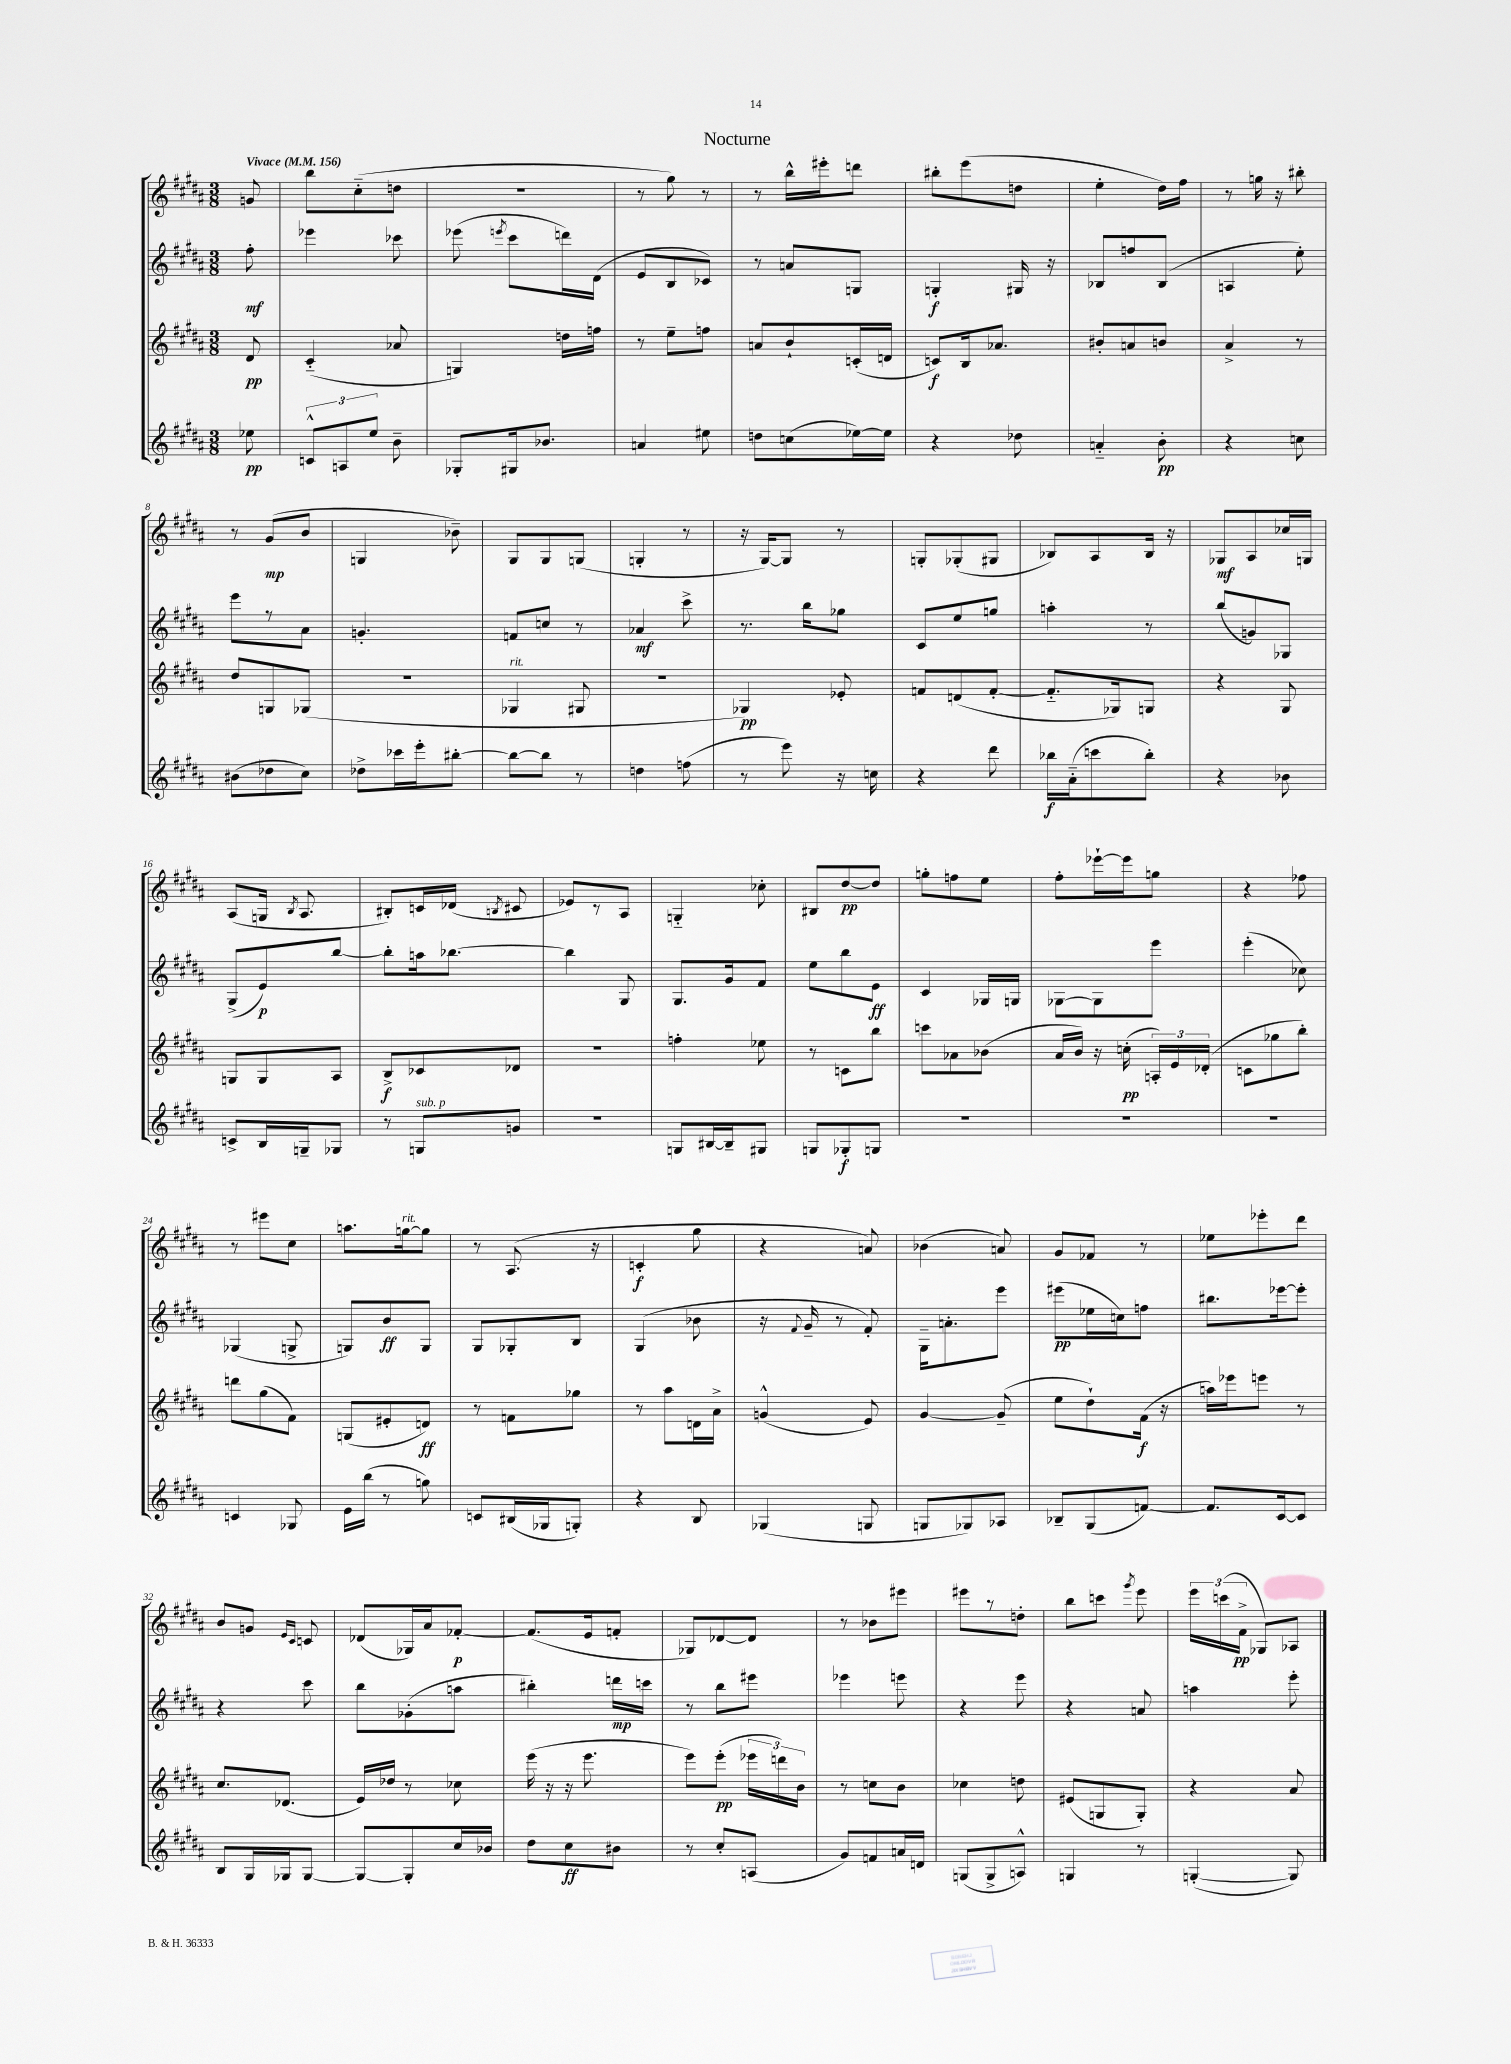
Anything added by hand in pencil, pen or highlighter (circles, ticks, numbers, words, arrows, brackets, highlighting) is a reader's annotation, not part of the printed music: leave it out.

**kern	**dynam	**kern	**dynam	**kern	**dynam	**kern	**dynam
*part4	*part4	*part3	*part3	*part2	*part2	*part1	*part1
*staff4	*staff4	*staff3	*staff3	*staff2	*staff2	*staff1	*staff1
*clefG2	*	*clefG2	*	*clefG2	*	*clefG2	*
*k[f#c#g#d#a#]	*	*k[f#c#g#d#a#]	*	*k[f#c#g#d#a#]	*	*k[f#c#g#d#a#]	*
*M3/8	*	*M3/8	*	*M3/8	*	*M3/8	*
*MM156	*	*MM156	*	*MM156	*	*MM156	*
=	=	=	=	=	=	=	=
!	!	!	!	!	!	!LO:TX:a:B:t=Vivace	!
8ee-X\	pp	8d#/	pp	8ff#'\	mf	8gn/	.
=1	=1	=1	=1	=1	=1	=1	=1
12cn^^/L	.	(4c#/	.	4eee-X\	.	8bb\L	.
12An/	.	.	.	.	.	.	.
.	.	.	.	.	.	(8cc#\	.
12ee/J	.	.	.	.	.	.	.
8b~\	.	8a-X/	.	8ccc-X\	.	8ddn\J	.
=2	=2	=2	=2	=2	=2	=2	=2
8G-X'/L	.	4Gn/)	.	(8eee-X\	.	4.r	.
.	.	.	.	8qeeen/	.	.	.
16G#X/k	.	.	.	8ccc#\L	.	.	.
8.b-X/J	.	.	.	.	.	.	.
.	.	16ddn\LL	.	16dddn\L)	.	.	.
.	.	16ffn\JJ	.	(16d#\JJ	.	.	.
=3	=3	=3	=3	=3	=3	=3	=3
4an/	.	8r	.	8e/L	.	8r	.
.	.	8ee~\L	.	8B/	.	8gg#\)	.
8ee#X\	.	8ffn\J	.	8c-X/J)	.	8r	.
=4	=4	=4	=4	=4	=4	=4	=4
8ddn\L	.	8an/L	.	8r	.	8r	.
(8ccn\	.	8b`/	.	8an/L	.	16bb^^\LL	.
.	.	.	.	.	.	16eee#X'\J	.
[16ee-X\L)	.	(16cn'/L	.	8Gn/J	.	8dddn\J	.
16ee-\JJ]	.	16dn/JJ	.	.	.	.	.
=5	=5	=5	=5	=5	=5	=5	=5
4r	.	8cn/L)	f	4Gn'/	f	8bb#X'\L	.
.	.	16B/k	.	.	.	(8eee\	.
.	.	8.a-X/J	.	.	.	.	.
8dd-X\	.	.	.	16G#X/	.	8ddn\J	.
.	.	.	.	16r	.	.	.
=6	=6	=6	=6	=6	=6	=6	=6
4an/	.	8b#X'/L	.	8B-X/L	.	4ee'\	.
.	.	8an/	.	8ffn/	.	.	.
8b'\	pp	8bn/J	.	(8B-/J	.	16dd#\LL)	.
.	.	.	.	.	.	16ff#\JJ	.
=7	=7	=7	=7	=7	=7	=7	=7
4r	.	4a#^/	.	4An/	.	8r	.
.	.	.	.	.	.	16ggn\	.
.	.	.	.	.	.	16r	.
8ccn\	.	8r	.	8ee'\)	.	8bb#X'\	.
!!LO:LB:g=z
=8	=8	=8	=8	=8	=8	=8	=8
(8b#X\L	.	8dd#/L	.	8eee\L	.	8r	.
8dd-X\	.	8Gn/	.	8r	.	(8g#/L	mp
8cc#\J)	.	(8G-X/J	.	8a#\J	.	8b/J	.
=9	=9	=9	=9	=9	=9	=9	=9
8dd-X^\L	.	4.r	.	4.gn'/	.	4Gn/	.
16ccc-X\L	.	.	.	.	.	.	.
16eee'\J	.	.	.	.	.	.	.
[8bb#X'\J	.	.	.	.	.	8b-X~\)	.
=10	=10	=10	=10	=10	=10	=10	=10
!	!	!LO:TX:a:i:t=rit.	!	!	!	!	!
8bb#\L_	.	4G-X/	.	8fn/L	.	8G#/L	.
8bb#\J]	.	.	.	8ccn/J	.	8G#/	.
8r	.	8G#X/	.	8r	.	(8Gn/J	.
=11	=11	=11	=11	=11	=11	=11	=11
4ddn\	.	4.r	.	4a-X/	mf	4Gn'/	.
(8ffn\	.	.	.	8ccc#^\	.	8r	.
=12	=12	=12	=12	=12	=12	=12	=12
8r	.	4G-X/)	pp	8.r	.	16r	.
.	.	.	.	.	.	[16G#/KL)	.
8eee\)	.	.	.	.	.	8G#/J]	.
.	.	.	.	16bb\KL	.	.	.
16r	.	8e-X'/	.	8gg-X\J	.	8r	.
16ccn\	.	.	.	.	.	.	.
=13	=13	=13	=13	=13	=13	=13	=13
4r	.	8fn/L	.	8c#/L	.	8Gn'/L	.
.	.	(8dn/	.	8ee/	.	(8G-X'/	.
8ddd#\	.	[8f'/J	.	8ggn/J	.	8G#X/J	.
=14	=14	=14	=14	=14	=14	=14	=14
16bb-X\LL	f	8.f/L]	.	4aan'\	.	8B-X/L)	.
(16a#\J	.	.	.	.	.	.	.
8cccn\	.	.	.	.	.	8A#/	.
.	.	16G-X/k)	.	.	.	.	.
8bb-'\J)	.	8Gn/J	.	8r	.	16B-/Jk	.
.	.	.	.	.	.	16r	.
=15	=15	=15	=15	=15	=15	=15	=15
4r	.	4r	.	(8bb/L	.	8G-X/L	mf
.	.	.	.	8gn/)	.	8A#/	.
8b-X\	.	8G#/	.	8G-X/J	.	16cc-X/L	.
.	.	.	.	.	.	16Gn/JJ	.
!!LO:LB:g=z
=16	=16	=16	=16	=16	=16	=16	=16
8cn^/L	.	8Gn/L	.	(8G#^/L	.	(8A#/L	.
16B/L	.	8G/	.	8e/)	p	16Gn/Jk	.
.	.	.	.	.	.	8qB/	.
16Gn~/J	.	.	.	.	.	8.A#/	.
8G-X/J	.	8A#/J	.	[8bb/J	.	.	.
=17	=17	=17	=17	=17	=17	=17	=17
8r	.	8B^/L	f	8bb'\L]	.	8B#X'/L)	.
!LO:TX:a:i:t=sub. p	!	!	!	!	!	!	!
8Gn/L	.	8c-X/	.	16aan\k	.	16cn/L	.
.	.	.	.	[8.bb-X\J	.	(16d-X/JJ	.
.	.	.	.	.	.	8qBn/	.
8gn/J	.	8d-X/J	.	.	.	8c#X/	.
=18	=18	=18	=18	=18	=18	=18	=18
4.r	.	4.r	.	4bb-\]	.	8e-X/L)	.
.	.	.	.	.	.	8r	.
.	.	.	.	8G#/	.	8A#/J	.
=19	=19	=19	=19	=19	=19	=19	=19
8Gn/L	.	4ffn'\	.	8.G#/L	.	4Gn/	.
[16B#X/L	.	.	.	.	.	.	.
16B#~/J]	.	.	.	16g#/k	.	.	.
8G#X/J	.	8ee-X\	.	8f#/J	.	8cc-X'\	.
=20	=20	=20	=20	=20	=20	=20	=20
8Gn/L	.	8r	.	8ee\L	.	8B#X/L	.
8G-X'/	f	8cn\L	.	8bb\	.	[8dd#/	pp
8Gn/J	.	8bb\J	.	8e\J	ff	8dd#/J]	.
=21	=21	=21	=21	=21	=21	=21	=21
4.r	.	8cccn\L	.	4c#/	.	8ggn'\L	.
.	.	8a-X\	.	.	.	8ffn\	.
.	.	(8b-X\J	.	16G-X/LL	.	8ee\J	.
.	.	.	.	16Gn/JJ	.	.	.
=22	=22	=22	=22	=22	=22	=22	=22
4.r	.	16a#/LL	.	[8G-X\L	.	8ff#'\L	.
.	.	16b/JJ)	.	.	.	.	.
.	.	16r	.	8G-\]	.	[16eee-X`\L	.
.	.	(16ccn'\	pp	.	.	16eee-\J]	.
.	.	24An'/LL)	.	8eee\J	.	8ggn\J	.
.	.	24e/	.	.	.	.	.
.	.	(24d-X'/JJ	.	.	.	.	.
=23	=23	=23	=23	=23	=23	=23	=23
4.r	.	8cn\L	.	(4eee'\	.	4r	.
.	.	8gg-X\	.	.	.	.	.
.	.	8bb'\J)	.	8cc-X\)	.	8ff-X\	.
!!LO:LB:g=z
=24	=24	=24	=24	=24	=24	=24	=24
4cn/	.	8dddn\L	.	(4G-X/	.	8r	.
.	.	(8gg#\	.	.	.	8eee#X\L	.
8G-X/	.	8f#\J)	.	8Gn^/	.	8cc#\J	.
=25	=25	=25	=25	=25	=25	=25	=25
16e\LL	.	(8Gn/L	.	8Gn/L)	.	8.aan\L	.
(16bb\JJ	.	.	.	.	.	.	.
8r	.	8e#X'/	.	8b/	ff	.	.
!	!	!	!	!	!	!LO:TX:a:i:t=rit.	!
.	.	.	.	.	.	[16ggn\k	.
8ggn\)	.	8dn/J)	ff	8G/J	.	8gg\J]	.
=26	=26	=26	=26	=26	=26	=26	=26
8cn/L	.	8r	.	8G#/L	.	8r	.
(16B#X/L	.	8fn\L	.	8G-X'/	.	(8.A#/	.
16G-X/J	.	.	.	.	.	.	.
8Gn'/J)	.	8gg-X\J	.	8B/J	.	.	.
.	.	.	.	.	.	16r	.
=27	=27	=27	=27	=27	=27	=27	=27
4r	.	8r	.	(4G#/	.	4cn'/	f
.	.	8aa#\L	.	.	.	.	.
8B/	.	16dn\L	.	8b-X\	.	8gg#\	.
.	.	16a#^\JJ	.	.	.	.	.
=28	=28	=28	=28	=28	=28	=28	=28
(4G-X/	.	(4gn^^/	.	16r	.	4r	.
.	.	.	.	8qqf#/	.	.	.
.	.	.	.	16g#~/	.	.	.
.	.	.	.	8r	.	.	.
8Gn/	.	8e/)	.	8f#'/)	.	8an/)	.
=29	=29	=29	=29	=29	=29	=29	=29
8Gn/L	.	[4g#/	.	16G#~\KL	.	(4b-X\	.
.	.	.	.	8.an'\	.	.	.
8G-X/)	.	.	.	.	.	.	.
8A-X/J	.	(8g#~/]	.	8eee\J	.	8an/)	.
=30	=30	=30	=30	=30	=30	=30	=30
8B-X~/L	.	8ee\L	.	(8eee#X\L	pp	8g#/L	.
(8G#/	.	8dd#`\)	.	16ee-X\L	.	8f-X/J	.
.	.	.	.	16ccn\J)	.	.	.
[8fn/J)	.	(16f#\Jk	f	8ffn\J	.	8r	.
.	.	16r	.	.	.	.	.
=31	=31	=31	=31	=31	=31	=31	=31
8.f/L]	.	16aan\LL)	.	8.bb#X\L	.	8ee-X\L	.
.	.	16eee-X\J	.	.	.	.	.
.	.	8eeen\J	.	.	.	8eee-X'\	.
[16c#/k	.	.	.	[16eee-X\k	.	.	.
8c#/J]	.	8r	.	8eee-'\J]	.	8ddd#\J	.
!!LO:LB:g=z
=32	=32	=32	=32	=32	=32	=32	=32
8B/L	.	8.cc#/L	.	4r	.	8b/L	.
16G#/L	.	.	.	.	.	8gn/J	.
16G-X/J	.	(8.d-X/J	.	.	.	.	.
.	.	.	.	.	.	16qqe/LL	.
.	.	.	.	.	.	16qqc#/JJ	.
[8G-/J	.	.	.	8ccc#\	.	8cn/	.
=33	=33	=33	=33	=33	=33	=33	=33
8G-/L_	.	16e/LL)	.	8bb\L	.	(8d-X/L	.
.	.	16dd-X/JJ	.	.	.	.	.
8G-'/]	.	8r	.	(8g-X'\	.	16G-X/L)	.
.	.	.	.	.	.	16a#/J	.
16cc#/L	.	8cc-X\	.	8aan\J	.	[8f-X'/J	p
16b-X/JJ	.	.	.	.	.	.	.
=34	=34	=34	=34	=34	=34	=34	=34
8dd#\L	.	(16eee\	.	4bb#X'\)	.	(8.f-/L]	.
.	.	16r	.	.	.	.	.
8cc#\	ff	16r	.	.	.	.	.
.	.	8.eee\	.	.	.	16e/k	.
8b#X\J	.	.	.	16dddn\LL	mp	8fn'/J	.
.	.	.	.	16cccn\JJ	.	.	.
=35	=35	=35	=35	=35	=35	=35	=35
8r	.	8eee\L)	.	8r	.	8G-X/L)	.
8cc#'/L	.	(8eee'\J	pp	8bb\L	.	[8d-X/	.
(8An/J	.	24eee-X\LL	.	8eee#X\J	.	8d-/J]	.
.	.	24dddn\)	.	.	.	.	.
.	.	24b\JJ	.	.	.	.	.
=36	=36	=36	=36	=36	=36	=36	=36
8g#/L)	.	8r	.	4eee-X\	.	8r	.
8fn/	.	8ccn\L	.	.	.	8b-X\L	.
16an/L	.	8b\J	.	8eeen\	.	8eee#X\J	.
16dn/JJ	.	.	.	.	.	.	.
=37	=37	=37	=37	=37	=37	=37	=37
(8Gn/L	.	4cc-X\	.	4r	.	8eee#X\L	.
8G^/	.	.	.	.	.	8r	.
8An^^/J)	.	8ddn\	.	8eee\	.	8ddn'\J	.
=38	=38	=38	=38	=38	=38	=38	=38
4Gn/	.	(8e#X/L	.	4r	.	8bb\L	.
.	.	8Gn/	.	.	.	8cccn\J	.
.	.	.	.	.	.	8qggg#/	.
8r	.	8G'/J)	.	8an/	.	8eee\	.
=39	=39	=39	=39	=39	=39	=39	=39
([4Gn'/	.	4r	.	4aan\	.	24eee\LL	.
.	.	.	.	.	.	(24cccn\	.
.	.	.	.	.	.	24f#^\JJ	pp
.	.	.	.	.	.	8G-X/L)	.
8G/])	.	8a#/	.	8eee'\	.	8A-X/J	.
==	==	==	==	==	==	==	==
*-	*-	*-	*-	*-	*-	*-	*-
